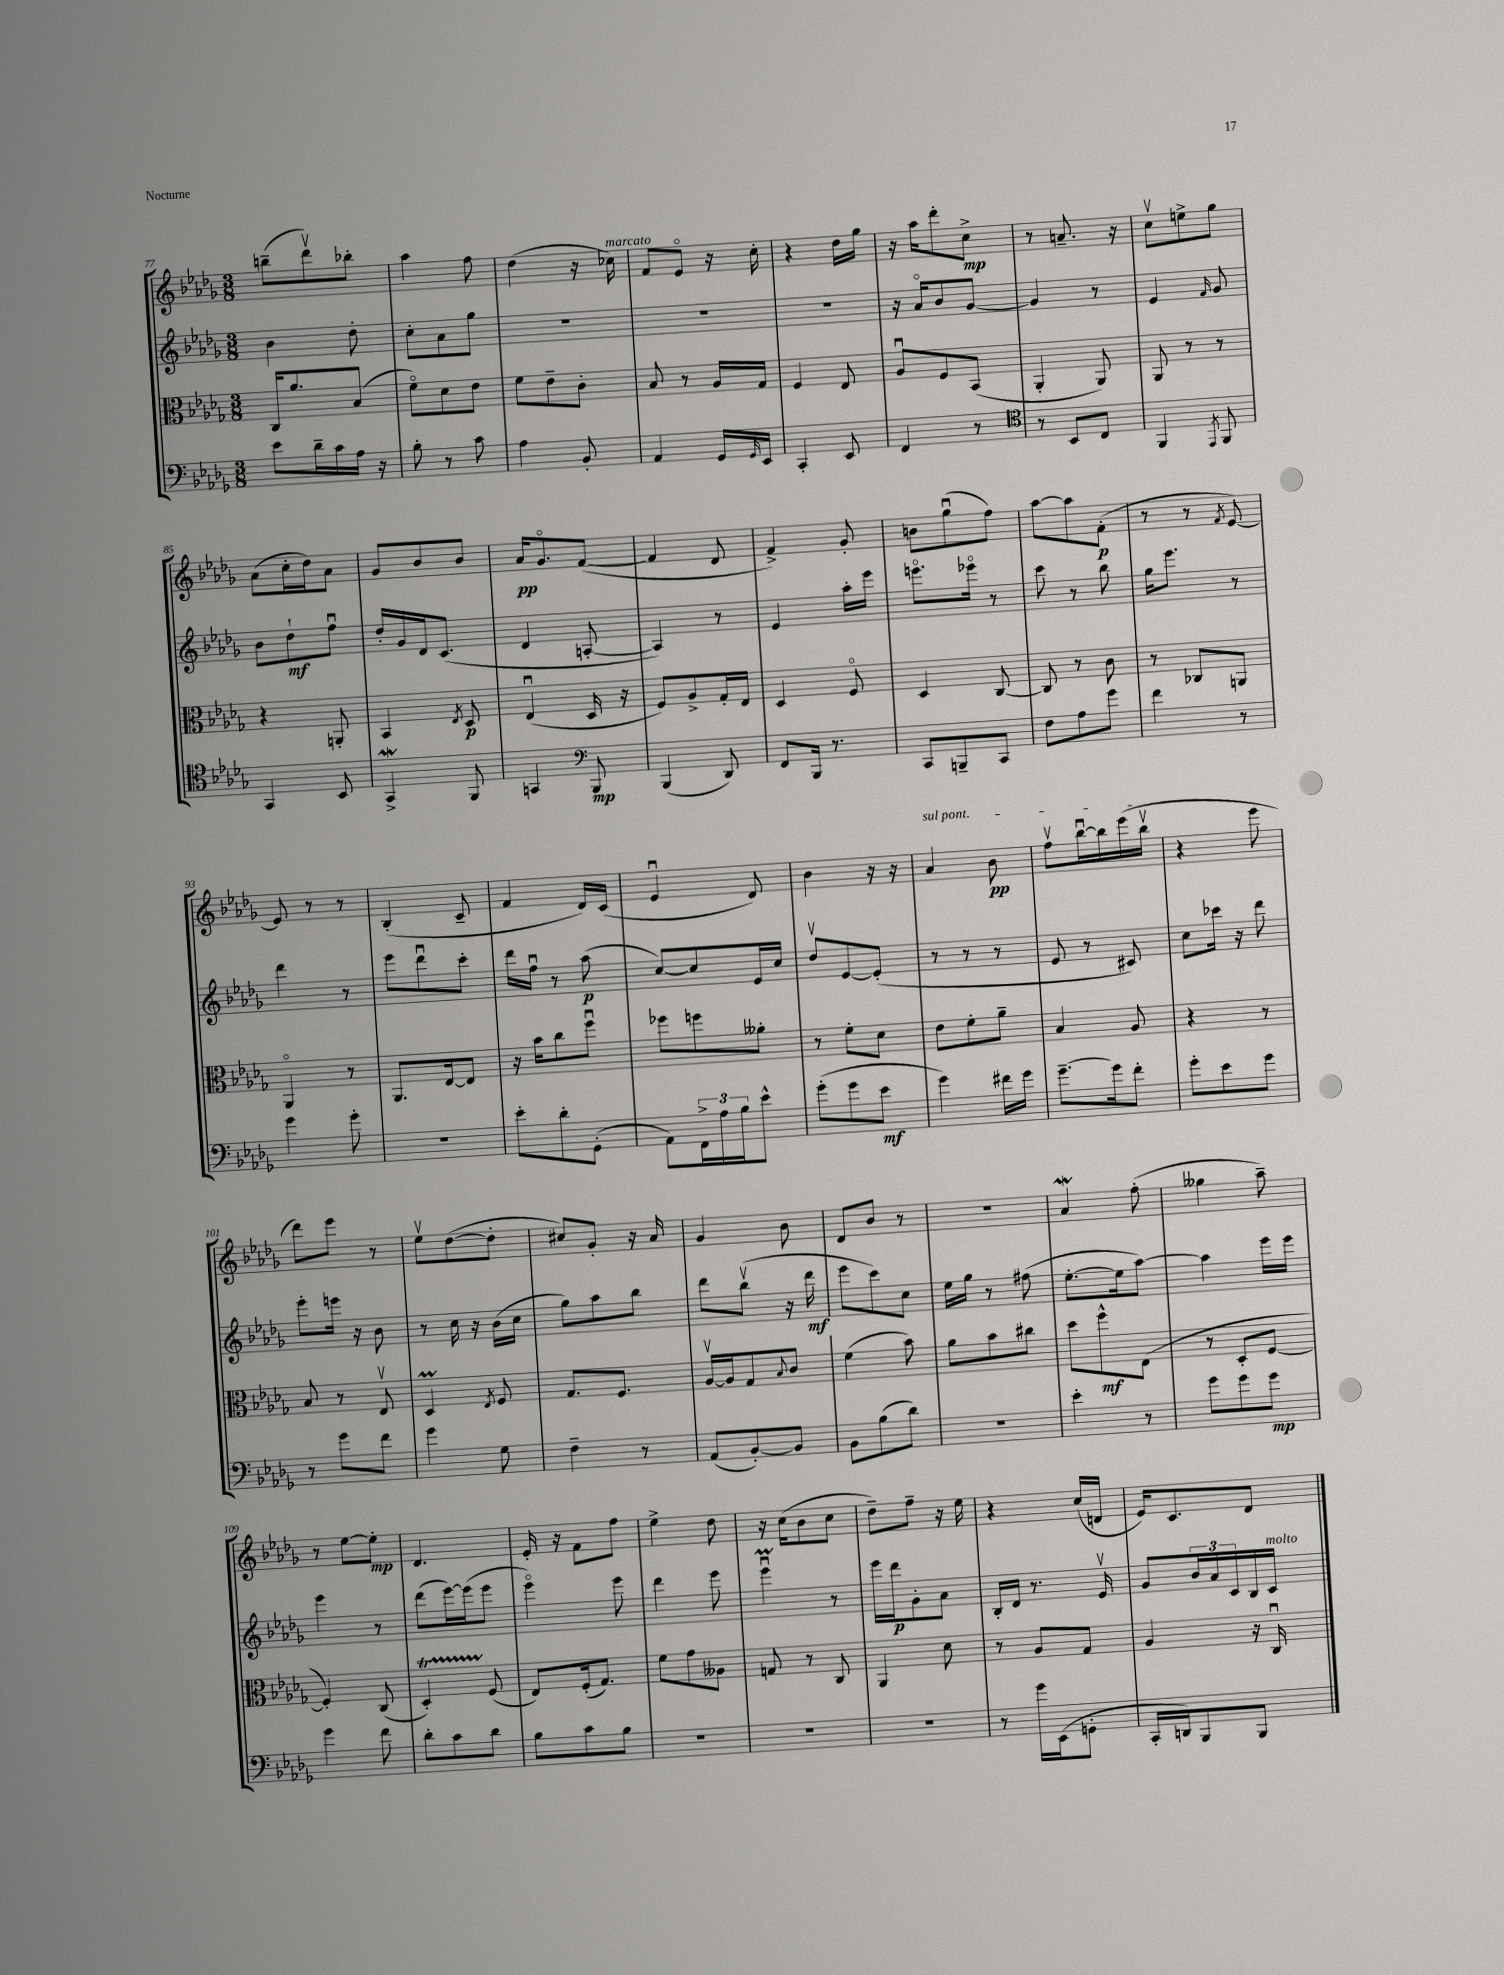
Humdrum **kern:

**kern	**kern	**kern	**kern
*staff4	*staff3	*staff2	*staff1
*clefF4	*clefC3	*clefG2	*clefG2
*k[b-e-a-d-g-]	*k[b-e-a-d-g-]	*k[b-e-a-d-g-]	*k[b-e-a-d-g-]
*M3/8	*M3/8	*M3/8	*M3/8
8e-\L	16C/LK	4b-\	(8bb~\L
.	8.a-/	.	.
16d-~\L	.	.	8ddd-v\)
16c\	.	.	.
16A-\JJ	(8B-/J	8dd-'\	8bb-'\J
16r	.	.	.
=	=	=	=
8B-'\	8fo\L)	8cc'\L	4aa-\
8r	8d-\	8a-\	.
8c\	8e-\J	8gg-\J	8ff\
=	=	=	=
4A-\	8f\L	4.r	(4dd-\
.	8e-~\	.	.
8BB-'/	8c'\J	.	16r
.	.	.	16cc-\)
=	=	=	=
4AA-/	8B-/	4.r	8f/L
.	8r	.	8e-o/J
16GG-/LL	16A-/LL	.	16r
16qqGG-/	.	.	.
16EE-/JJ	16G-/JJ	.	16cc'\
=	=	=	=
4CC'/	4F/	4.r	4r
8EE-/	8E-/	.	16dd-\LL
.	.	.	16gg-\JJ
=	=	=	=
4FF/	8A-u/L	16r	16r
.	.	16a-o/LK	16aa-\LK
.	8F/	8b-/	8ddd-'\
8r	(8BB-/J	[8g-/J	8cc^\J
=	=	=	=
*clefC4	*	*	*
8r	4AA-'/	4g-/]	8r
8BB-/L	.	.	8.a~/
8C/J	8AA-/)	8r	.
.	.	.	16r
=	=	=	=
4FF/	8AA-/	4e-/	8ccv\L
.	8r	.	8ee^\
8qEE-/	.	16qqf/	.
8FF/	8r	8g-/	8gg-\J
=	=	=	=
4GG-/	4r	8b-\L	(8a-\L
.	.	8dd-`\	16cc'\L
.	.	.	16dd-\J)
8BB-/	8AA'/	8ffu\J	8a-\J
=	=	=	=
4GG-^/	4BB-/	16dd-'/LL	8g-/L
.	.	16g-/	.
.	.	16d-/J	8b-/
.	.	(8.c/J	.
.	8qE-/	.	.
8FF/	8D-/	.	8b-/J
=	=	=	=
4GG/	(4E-u/	4d-/	16a-/LK
.	.	.	8.g-o/
*clefF4	*	*	*
8BBB-/	16D-/	[8A'/	([8f/J
.	16r	.	.
=	=	=	=
(4BBB-/	8F/L)	4A/])	4f/]
.	8A-^/	.	.
8DD-/)	16G-'/L	8r	8d-/
.	16E-/JJ	.	.
=	=	=	=
8FF/L	4D-/	4e-/	4f^/)
16BBB-/Jk	.	.	.
8.r	.	.	.
.	8Fo/	16aa-'\LL	8g-'/
.	.	16eee-\JJ	.
=	=	=	=
8CC/L	4D-/	8.eeeo\L	8b\L
8BBB~/	.	.	(8gg-u\
.	.	16eee-o\Jk	.
8CC/J	[8C/	8r	8ff\J)
=	=	=	=
8F\L	8C/]	8ccc\	[8aa-\L
8A-\	8r	8r	8aa-\]
8g-\J	8c\	8bb-\	(8f'\J
=	=	=	=
4f\	8r	16gg-\LK	8r
.	.	8.eee-\J	.
.	8C-/L	.	8r
.	.	.	8qf/
8r	8AA/J	8r	[8e-/)
=	=	=	=
4g-\	4AA-o/	4ddd-\	8e-/]
.	.	.	8r
8g-'\	8r	8r	8r
=	=	=	=
4.r	8.AA-/L	8eee-\L	(4B-'/
.	.	8ddd-u\	.
.	[16E-/k	.	.
.	8E-/]J	8ccc'\J	8c~/
=	=	=	=
8e-'\L	16r	16ddd-\LL	4f/
.	16b-\LK	16ffu\JJ	.
8d-'\	8cc\	8r	.
(8GG-'\J	8ffu\J	(8aa-\	16d-/LL)
.	.	.	(16c/JJ
=	=	=	=
8AA-\L)	8ff-\L	[8cc/L)	4e-u/
24FF^\L	8ff\	8cc/]	.
24A-\	.	.	.
24B-\J	.	.	.
8e-^^\J	8a--'\J	16e-/L	8d-/)
.	.	16cc/JJ	.
=	=	=	=
(8g-'\L	8r	8dd-v/L	4b-\
8g-\	8f'\L	[8e-/	.
8e-\J	8d-\J	(8e-'/]J	16r
.	.	.	16r
=	=	=	=
4g-\)	8e-\L	8r	4a-/
.	8f'\	8r	.
16f#\LL	8a-~\J	8r	8b-\
16g-\JJ	.	.	.
=	=	=	=
[8.g-~\L	4B-/	8e-/	8ffv\L
.	.	8r	[16bb-u\L
16g-\]k	.	.	16bb-\]
8f'\J	8A-/	8c#/)	(16eee-\
.	.	.	16bb-v\JJ
=	=	=	=
8g-'\L	4r	8cc\L	4r
8e-\	.	16ccc-\Jk	.
.	.	16r	.
8g-\J	8r	8ddd-\	8eee-\
=	=	=	=
8r	8B-/	8eee-'\L	8ddd-\L)
8g-\L	8r	16eee\Jk	8eee-\J
.	.	16r	.
8f\J	8E-v/	8b-\	8r
=	=	=	=
4g-\	4D-/	8r	8ee-v\L
.	.	16cc\	([8dd-\
.	.	16r	.
.	8qE-/	.	.
8G-\	8F/	(16b-\LL	8dd-'\]J
.	.	16cc\JJ	.
=	=	=	=
4F~\	8.G-/L	8gg-\L)	8cc#/L)
.	.	8aa-\	8g-'/J
.	8.F/J	.	.
8r	.	8bb-\J	16r
.	.	.	16a-/
=	=	=	=
(8AA-/L	[16A-v/LL	8ddd-\L	4g-/
.	16A-/]J	.	.
[8BB-'/)	8G-/	(8bb-v\J	.
.	8qqB-/	.	.
8BB-/]J	8c/J	16r	8b-\
.	.	16ddd-\	.
=	=	=	=
8BB-\L	(4f\	8eee-\L	8d-/L
(8B-\	.	8ccc\)	8b-/J
8d-\J)	8b-\)	8cc\J	8r
=	=	=	=
4.r	8a-\L	16ee-\LL	4.r
.	.	16gg-\JJ	.
.	8b-\	8r	.
.	8cc#\J	(8ff#\	.
=	=	=	=
4e-'\	8dd-\L	[8.ee-'\L	4a-/
.	8ff^^\	.	.
.	.	16ee-\]k	.
8r	(8E-\J	[8aa-\J)	(8ff'\
=	=	=	=
8g-\L	8r	4aa-\]	4gg--\
8g-\	8D-'/L	.	.
8g-\J	[8F/J	16eee-\LL	8aa-~\)
.	.	16eee-\JJ	.
=	=	=	=
4g-\	4F'/])	4eee-\	8r
.	.	.	[8ee-\L
8f\	(8C/	8r	8ee-'\]J
=	=	=	=
8d-'\L	4D-'/)	(8ddd-\L	4.d-/
8c\	.	[16eee-\L)	.
.	.	(16eee-\]J	.
8d-\J	(8F/	8eee-\J	.
=	=	=	=
8B-\L	8E-/L)	4eee-o\)	16e-'/
.	.	.	16r
8c\	(16F'/k	.	8f\L
.	8.G-/J)	.	.
8B-\J	.	8eee-\	8ff\J
=	=	=	=
4.r	8f\L	4ddd-\	4ee-^\
.	8g-\	.	.
.	8A--\J	8eee-\	8dd-\
=	=	=	=
4.r	8G/	4eee-u\	16r
.	.	.	(16cc\LK
.	8r	.	8b-\
.	8C/	8r	8cc\J
=	=	=	=
4.r	4AA-/	16eee-\LL	8dd-~\L)
.	.	16ddd-\J	.
.	.	8g-'\	8ff~\J
.	8d-\	8a-\J	16r
.	.	.	16ee-\
=	=	=	=
8r	8r	16B-'/LL	4r
.	.	16d-/JJ	.
16g-\LL	8A-/L	8.r	.
(16EE-\J	.	.	.
8GG'\J	8G-/J	.	(16cc/LL
.	.	16e-v/	16d/JJ
=	=	=	=
16CC'/LL	4A-/	8g-/L	16e-/LK)
16DD/J)	.	.	8.c/
8BBB-/	.	24b-/L	.
.	.	24a-/	.
.	.	24c/	.
8BBB-/J	16r	16B-/	8d-/J
.	16Cu/	16c/JJ	.
==	==	==	==
*-	*-	*-	*-
